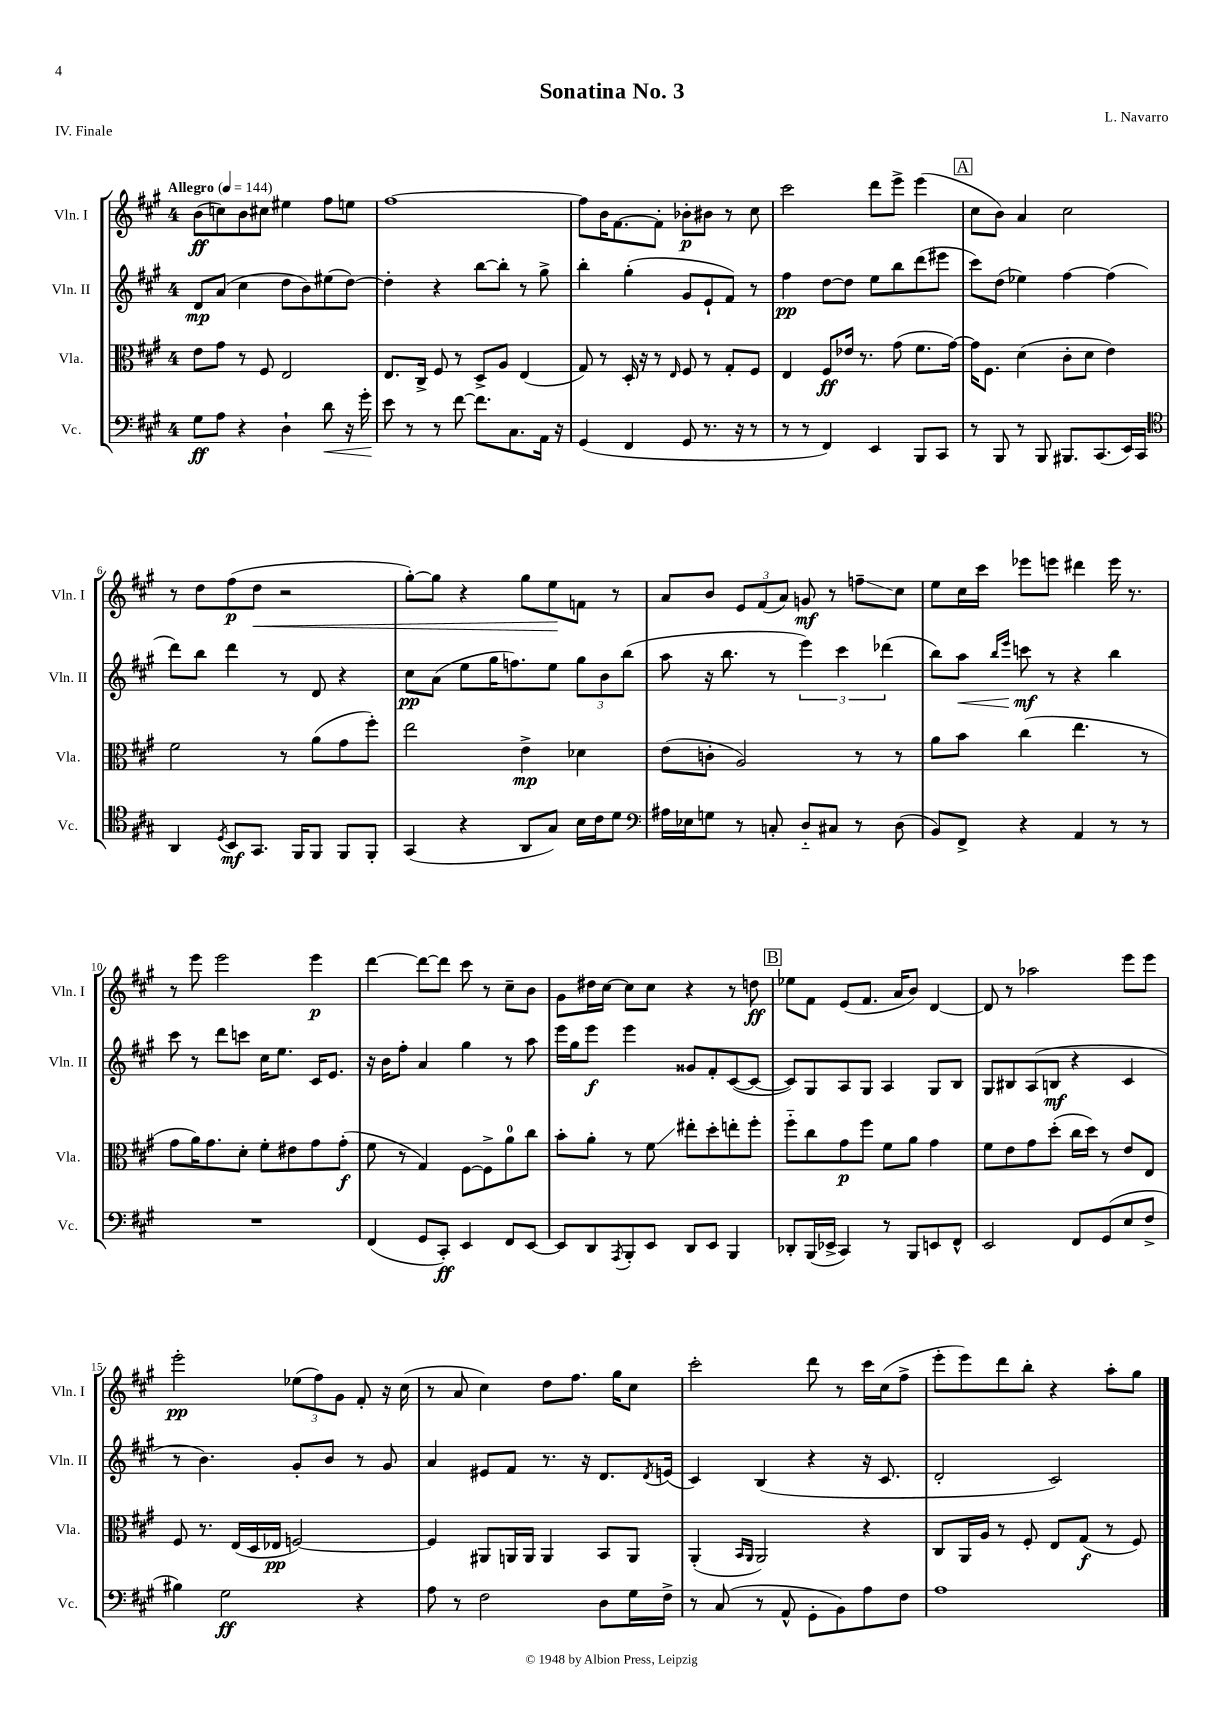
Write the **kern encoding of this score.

**kern	**kern	**kern	**kern
*staff4	*staff3	*staff2	*staff1
*clefF4	*clefC3	*clefG2	*clefG2
*k[f#c#g#]	*k[f#c#g#]	*k[f#c#g#]	*k[f#c#g#]
*M4/4	*M4/4	*M4/4	*M4/4
*MM144	*MM144	*MM144	*MM144
8G#	8e	8d	(8b
8A	8g#	(8a	8cc)
4r	8r	4cc#	8b
.	8F#	.	8cc#
4D`	2E	8dd	4ee#
.	.	8b)	.
8d	.	(8ee#	8ff#
16r	.	[8dd)	8ee
16g#'	.	.	.
=	=	=	=
8e	8.E	4dd']	[1ff#
8r	.	.	.
.	16C#^	.	.
8r	8F#	4r	.
[8f#	8r	.	.
8.f#]	8D^	[8bb	.
.	8A	8bb']	.
8.C#	.	.	.
.	(4E	8r	.
16AA	.	8gg#^	.
16r	.	.	.
=	=	=	=
(4GG#	8G#)	4bb'	8ff#]
.	8r	.	16b
.	.	.	[8.f#
4FF#	16D'	(4gg#'	.
.	16r	.	.
.	8r	.	8f#']
.	16qqE	.	.
8GG#	8F#	8g#	8b-'
8.r	8r	8e`	8b#
.	8G#'	8f#)	8r
16r	.	.	.
8r	8F#	8r	8cc#
=	=	=	=
8r	4E	4ff#	2ccc#
8r	.	.	.
4FF#)	8F#	[8dd	.
.	16e-	8dd]	.
.	8.r	.	.
4EE	.	8ee	8ddd
.	(8g#	8bb	8eee^
8BBB	8.f#	(8ddd	(4eee
8CC#	.	8eee#	.
.	[16g#)	.	.
=	=	=	=
8r	16g#]	8ccc#)	8cc#
.	8.F#	.	.
8BBB	.	(8dd	8b)
8r	(4d	4ee-)	4a
8BBB	.	.	.
8.BBB#	8c#'	[4ff#	2cc#
.	8d	.	.
(8.CC#	.	.	.
.	4e)	(4ff#]	.
16EE)	.	.	.
16CC#	.	.	.
=	=	=	=
*clefC4	*	*	*
4AA	2f#	8ddd)	8r
.	.	8bb	8dd
8qD	.	.	.
8BB	.	4ddd	(8ff#
8.GG#	.	.	8dd
.	8r	8r	2r
16FF#	.	.	.
8FF#	(8a	8d	.
8FF#	8g#	4r	.
8FF#'	8ff#')	.	.
=	=	=	=
(4GG#	2ee	8cc#	[8gg#')
.	.	(8a	8gg#]
4r	.	8ee	4r
.	.	16gg#	.
.	.	8.ff)	.
8AA	4e^	.	8gg#
8G#)	.	8ee	8ee
16B	4d-	12gg#	8f
16c#	.	.	.
.	.	12b	.
8d	.	.	8r
.	.	(12bb	.
=	=	=	=
*clefF4	*	*	*
16A#	(8e	8aa	8a
16E-	.	.	.
8G	8c'	16r	8b
.	.	8.bb	.
8r	2A)	.	12e
.	.	.	(12f#
8C'	.	8r	.
.	.	.	12a)
8D'~	.	6eee)	8g
8C#	.	.	8r
.	.	6ccc#	.
8r	8r	.	8ff~
.	.	(6ddd-	.
(8D	8r	.	8cc#
=	=	=	=
8BB)	8a	8bb)	8ee
8FF#^	8b	8aa	16cc#
.	.	.	16ccc#
.	.	16qqbb	.
.	.	16qqeee	.
4r	(4cc#	8ccc	8eee-
.	.	8r	8eee
4AA	4.ee	4r	4ddd#
8r	.	4bb	16eee
.	.	.	8.r
8r	8r	.	.
=	=	=	=
1r	8g#	8ccc#	8r
.	16a)	8r	8eee
.	8.g#	.	.
.	.	8ddd	2eee
.	8d'	8ccc	.
.	8f#'	16cc#	.
.	.	8.ee	.
.	8e#	.	.
.	8g#	16c#	4eee
.	.	8.e	.
.	(8g#'	.	.
=	=	=	=
(4FF#	8f#	16r	[4ddd
.	.	16b	.
.	8r	8ff#'	.
8GG#	4G#)	4a	8ddd_
8CC#')	.	.	8ddd]
4EE	[8F#	4gg#	8ccc#
.	8F#^]	.	8r
8FF#	8a	8r	8cc#~
[8EE	8cc#	8aa	8b
=	=	=	=
8EE]	8b'	16eee	8g#
.	.	16gg#	.
8DD	8a'	8eee	16dd#
.	.	.	[16cc#
8qAAA	.	.	.
8BBB'	8r	4eee	8cc#]
8EE	8f#	.	8cc#
8DD	8ee#'	8g##	4r
8EE	8dd'	8f#'	.
4BBB	8ee'	([8c#	8r
.	8ff#'	8c#_	8dd
=	=	=	=
8DD-'	8ff#'~	8c#])	8ee-
(16BBB	8cc#	8G#	8f#
16EE-^	.	.	.
4CC#)	8g#	8A	(8e
.	8ff#	8G#	8.f#
8r	8f#	4A	.
.	.	.	16a
8BBB	8a	.	8b)
8EE	4g#	8G#	[4d
8FF#^^	.	8B	.
=	=	=	=
2EE	8f#	8G#	8d]
.	8e	8B#	8r
.	8g#	(8A	2aa-
.	(8dd'	8B	.
8FF#	16cc#	4r	.
.	16dd)	.	.
(8GG#	8r	.	.
8E	8e	4c#	8eee
8F#^	8E	.	8eee
=	=	=	=
4B#)	8F#	8r	2eee'
.	8.r	4.b)	.
2G#	.	.	.
.	(16E	.	.
.	16D	.	.
.	16E-	.	.
.	[2F)	8g#'	(12ee-
.	.	.	12ff#)
.	.	8b	.
.	.	.	12g#
4r	.	8r	8f#'
.	.	8g#	16r
.	.	.	(16cc#
=	=	=	=
8A	4F]	4a	8r
8r	.	.	8a
2F#	8AA#	8e#	4cc#)
.	16AA	8f#	.
.	16AA	.	.
.	4AA	8.r	8dd
.	.	.	8.ff#
.	.	16r	.
8D	8BB	8.d	.
.	.	.	16gg#
16G#	8AA	.	8cc#
.	.	8qd	.
16F#^	.	(16e	.
=	=	=	=
8r	(4AA'	4c#)	2ccc#'
(8C#	.	.	.
.	16qqBB	.	.
.	16qqAA	.	.
8r	2AA)	(4B	.
8AA^^	.	.	.
8GG#'	.	4r	8ddd
8BB)	.	.	8r
8A	4r	16r	16ccc#
.	.	8.c#	(16cc#
8F#	.	.	8ff#^
=	=	=	=
1A	8C#	2d'	8eee'
.	16AA	.	8eee)
.	16A	.	.
.	8r	.	8ddd
.	8F#'	.	8bb'
.	8E	2c#)	4r
.	(8G#	.	.
.	8r	.	8aa'
.	8F#)	.	8gg#
==	==	==	==
*-	*-	*-	*-
